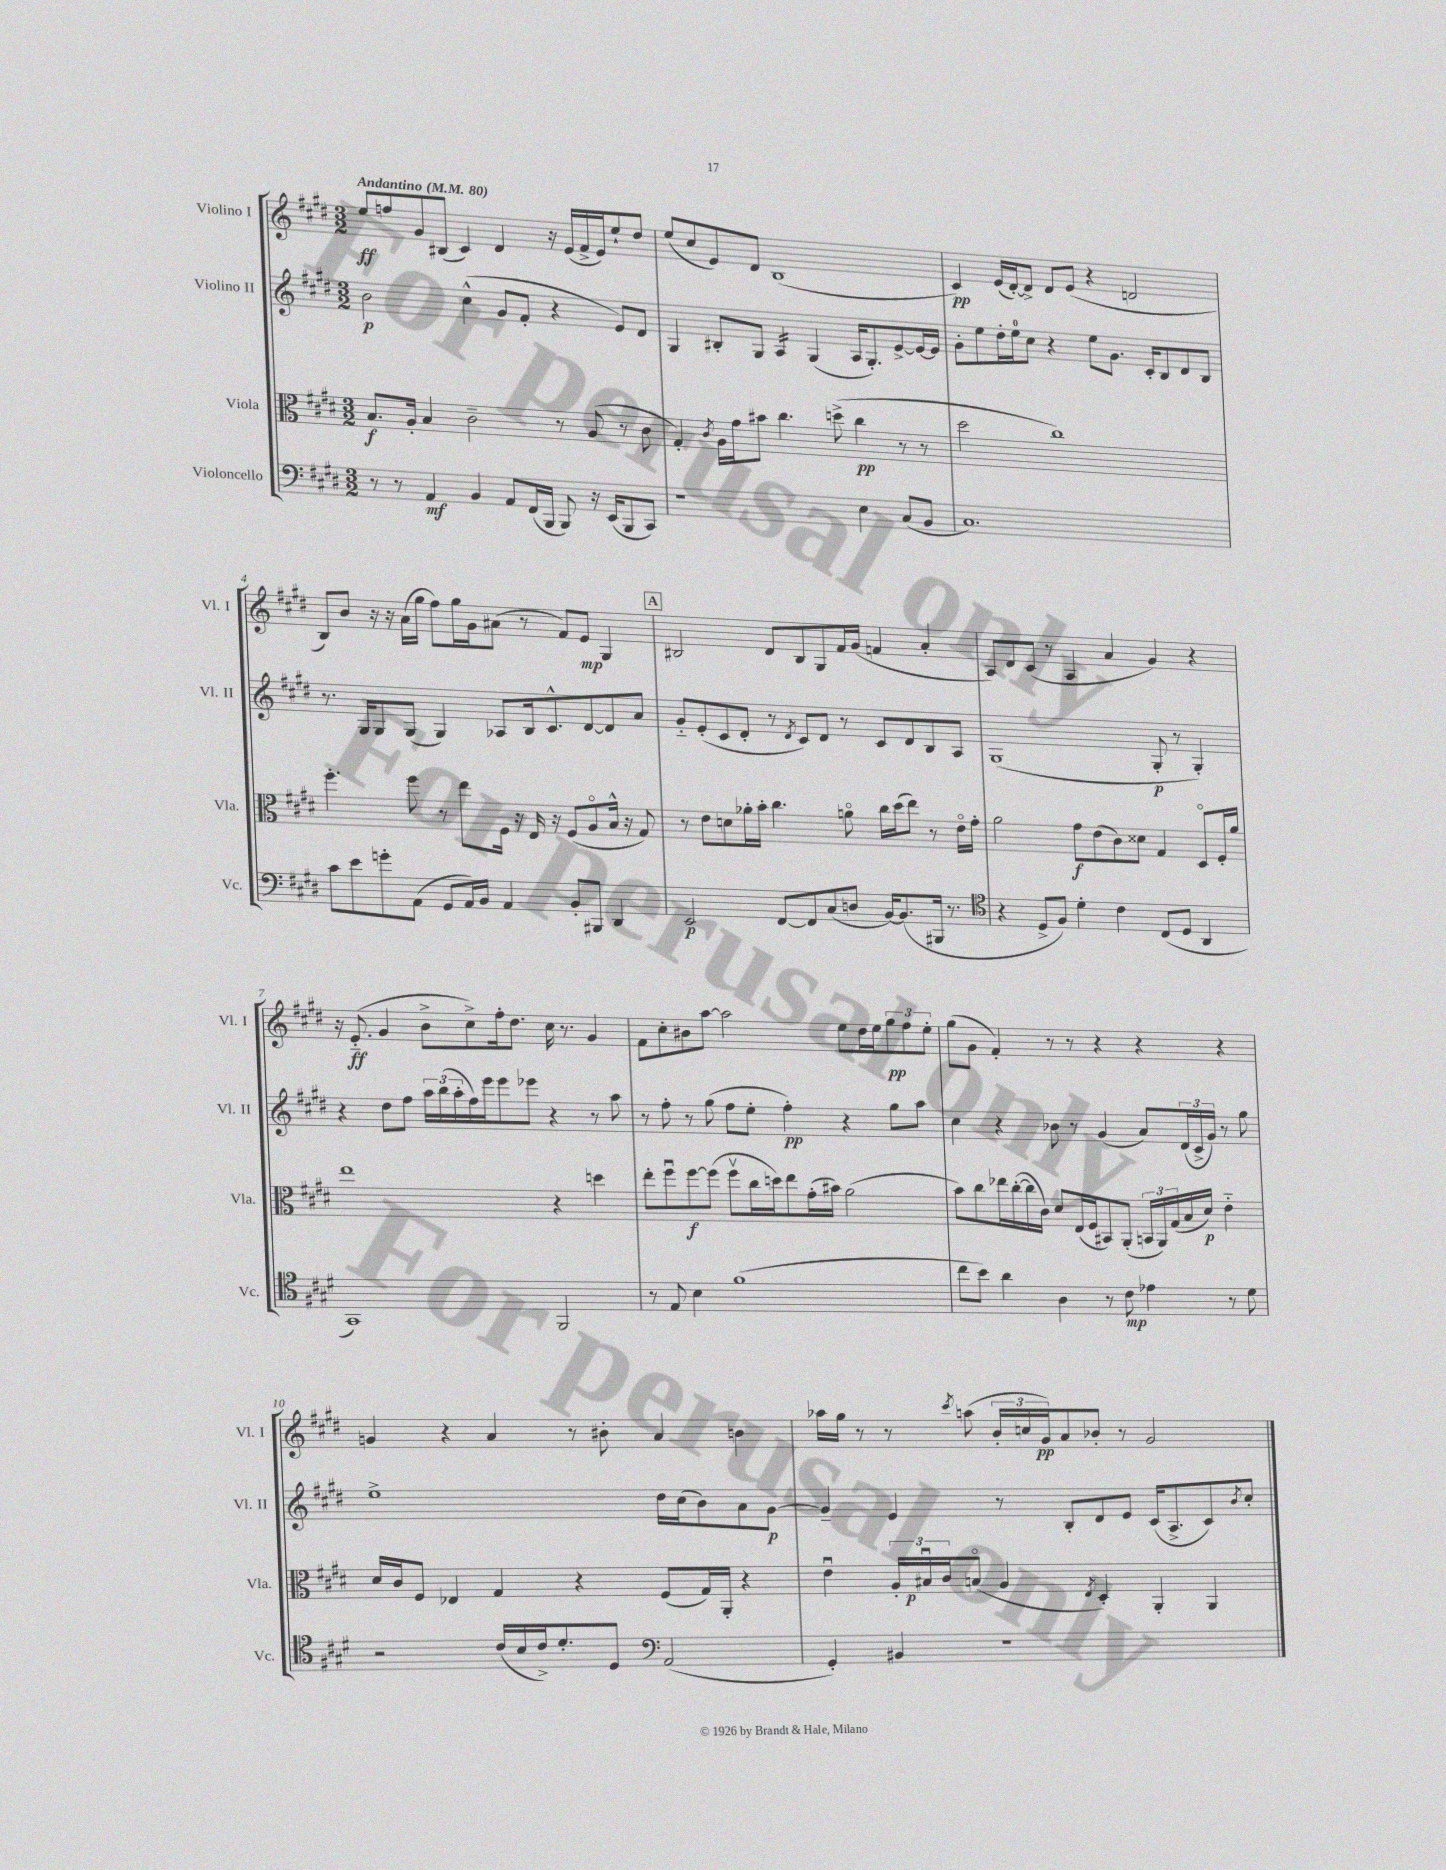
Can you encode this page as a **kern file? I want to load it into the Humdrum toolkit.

**kern	**dynam	**kern	**dynam	**kern	**dynam	**kern	**dynam
*part4	*part4	*part3	*part3	*part2	*part2	*part1	*part1
*staff4	*staff4	*staff3	*staff3	*staff2	*staff2	*staff1	*staff1
*I"Violoncello	*	*I"Viola	*	*I"Violino II	*	*I"Violino I	*
*I'Vc.	*	*I'Vla.	*	*I'Vl. II	*	*I'Vl. I	*
*clefF4	*	*clefC3	*	*clefG2	*	*clefG2	*
*k[f#c#g#d#]	*	*k[f#c#g#d#]	*	*k[f#c#g#d#]	*	*k[f#c#g#d#]	*
*M3/2	*	*M3/2	*	*M3/2	*	*M3/2	*
*MM80	*	*MM80	*	*MM80	*	*MM80	*
=1	=1	=1	=1	=1	=1	=1	=1
!	!	!	!	!	!	!LO:TX:a:B:t=Andantino	!
8r	.	8.B/L	f	2b\	p	8ee/L	ff
8r	.	.	.	.	.	8ffn/	.
.	.	16A'/Jk	.	.	.	.	.
4AA/	mf	4B/	.	.	.	8g#/	.
.	.	.	.	.	.	(8B#X/J	.
4BB/	.	2c#~\	.	(4cc#^^\	.	4c#/)	.
8AA/L	.	.	.	8g#/L	.	4d#/	.
(16FF#/L	.	.	.	8f#'/J	.	.	.
16BBB/JJ	.	.	.	.	.	.	.
8BBB/)	.	8r	.	4r	.	16r	.
.	.	.	.	.	.	(16e/LL	.
16r	.	(8A/	.	.	.	16f#^/	.
(16EE/KL	.	.	.	.	.	16e/J)	.
8BBB/	.	8r	.	8e/L)	.	8ee`/	.
8CC#/J)	.	8c#\	.	8d#/J	.	8dd#/J	.
=2	=2	=2	=2	=2	=2	=2	=2
1r	.	4G#'/)	.	4G#/	.	(8ee/L	.
.	.	.	.	.	.	8cc#/	.
.	.	8qc#/	.	.	.	.	.
.	.	16A\LL	.	8B#X'/L	.	8e/)	.
.	.	16g#\J	.	.	.	.	.
.	.	8b#X\J	.	8G#/J	.	8d#/J	.
*	*	*	*	*tremolo	*	*	*
.	.	4.cc#\	.	16A/LL	.	(1B	.
.	.	.	.	16A/	.	.	.
.	.	.	.	16A/	.	.	.
.	.	.	.	16A/JJ	.	.	.
*	*	*	*	*Xtremolo	*	*	*
.	.	.	.	(4G#/	.	.	.
.	.	(8ddn^\	.	.	.	.	.
4E\	.	4cc#\	pp	16A/KL	.	.	.
.	.	.	.	8.G#'/)	.	.	.
(8C#/L	.	8r	.	[8e^/	.	.	.
8BB/J	.	8r	.	16e/L_	.	.	.
.	.	.	.	16e/JJ]	.	.	.
=3	=3	=3	=3	=3	=3	=3	=3
1.C#)	.	2dd#\	.	8g#'\L	.	4c#/)	pp
.	.	.	.	8ee\	.	.	.
.	.	.	.	16dd#'\L	.	(16e/LL	.
.	.	.	.	16ee\J	.	[16d#'/J)	.
.	.	.	.	8cc#\J	.	8d#^/J]	.
.	.	1cc#)	.	4r	.	8d#/L	.
.	.	.	.	.	.	(8e/J	.
.	.	.	.	8ee\L	.	4r	.
.	.	.	.	8.g#\J	.	.	.
.	.	.	.	.	.	2dn/	.
.	.	.	.	16c#'/KL	.	.	.
.	.	.	.	8B/	.	.	.
.	.	.	.	8d#/	.	.	.
.	.	.	.	8B/J	.	.	.
!!LO:LB:g=z
=4	=4	=4	=4	=4	=4	=4	=4
8c#\L	.	4.ff#'\	.	8.r	.	8B/L)	.
8e\	.	.	.	.	.	8b/J	.
.	.	.	.	16G#/KL	.	.	.
8gn'\	.	.	.	8G#/	.	16r	.
.	.	.	.	.	.	16r	.
(8AA\J	.	8ff#\	.	(8G#/J	.	(16a\LL	.
.	.	.	.	.	.	16gg#\JJ	.
8GG#/L	.	8r	.	4G#/)	.	8ff#\L)	.
16AA/L)	.	8ee\L	.	.	.	16gg#\L	.
16BB/JJ	.	.	.	.	.	16g#\J	.
4AA/	.	16F#\Jk	.	8A-X/L	.	(8a#X\J	.
.	.	16r	.	.	.	.	.
.	.	16E/	.	16B/k	.	8r	.
.	.	16r	.	8.c#^^/	.	.	.
8BB'/L	.	(8F#/L	.	.	.	8f#/L)	.
8BBB#X/J	.	8A/	.	[8d#/	.	8e/J	mp
4DD#/	.	16B^^/Jk	.	8d#/]	.	4G#/	.
.	.	16r	.	.	.	.	.
.	.	8G#/)	.	8a/J	.	.	.
!!LO:REH:place=s1:t=A
=5	=5	=5	=5	=5	=5	=5	=5
2EE/	p	8r	.	8g#/L	.	2B#X/	.
.	.	8e\L	.	(8e'/	.	.	.
.	.	8dn\	.	8c#/	.	.	.
.	.	16a-X'\L	.	8d#'/J	.	.	.
.	.	16b'\JJ	.	.	.	.	.
[8FF#/L	.	4.cc#\	.	8r	.	8d#/L	.
.	.	.	.	8qd#/	.	.	.
8FF#/]	.	.	.	8c#/L)	.	8B#/	.
(8C#/	.	.	.	8d#/J	.	8G#/	.
8Dn/J	.	8an\	.	8r	.	16f#/L	.
.	.	.	.	.	.	(16g#/JJ	.
[16BB/KL)	.	16cc#\LL	.	8c#/L	.	4fn/	.
(8.BB/]	.	(16dd#\J	.	.	.	.	.
.	.	8ee\J)	.	8d#/	.	.	.
16BBB#X/Jk	.	8r	.	8B/	.	4a'/	.
8.r	.	.	.	.	.	.	.
.	.	16e\LL	.	8A/J	.	.	.
.	.	16g#'\JJ	.	.	.	.	.
=6	=6	=6	=6	=6	=6	=6	=6
*clefC4	*	*	*	*	*	*	*
4r	.	2a\	.	(1G#	.	8A/L)	.
.	.	.	.	.	.	8d#/	.
8D#^/L	.	.	.	.	.	(8c#/J	.
8F#/J)	.	.	.	.	.	8r	.
4d#'\	.	8g#\L	f	.	.	4A/	.
.	.	(8e\	.	.	.	.	.
4c#\	.	8c#\)	.	.	.	4a/	.
.	.	8d##X\J	.	.	.	.	.
(8C#/L	.	4G#/	.	8G#'/	p	4g#/)	.
8D#/J	.	.	.	8r	.	.	.
4AA/	.	8D#/L	.	4G#'/)	.	4r	.
.	.	16F#'/L	.	.	.	.	.
.	.	16a/JJ	.	.	.	.	.
!!LO:LB:g=z
=7	=7	=7	=7	=7	=7	=7	=7
1GG#)	.	1ee	.	4r	.	16r	.
.	.	.	.	.	.	(8.e/	ff
.	.	.	.	8dd#\L	.	4g#/	.
.	.	.	.	8ff#\J	.	.	.
.	.	.	.	24aa\LL	.	8b^\L	.
.	.	.	.	(24bb\	.	.	.
.	.	.	.	24aa'\	.	.	.
.	.	.	.	16ff#\)	.	8cc#^\)	.
.	.	.	.	16eee\J	.	.	.
.	.	.	.	8eee\	.	16ff#'\k	.
.	.	.	.	.	.	8.dd#\J	.
.	.	.	.	8eee-X\J	.	.	.
2FF#/	.	4r	.	4r	.	16cc#\	.
.	.	.	.	.	.	8.r	.
.	.	4ddn\	.	8r	.	4g#/	.
.	.	.	.	8aa\	.	.	.
=8	=8	=8	=8	=8	=8	=8	=8
8r	.	8ee'\L	.	8r	.	8f#\L	.
8E/	.	8ff#u\	.	8ff#'\	.	8cc#'\	.
4B\	.	[8ff#\	f	8r	.	8b#X\	.
.	.	(8ff#\J]	.	(8gg#\	.	[8aa\J	.
(1f#	.	8ff#v\L	.	8ff#\L	.	2aa\]	.
.	.	16cc#\L	.	8ee'\J	.	.	.
.	.	16ddn\J)	.	.	.	.	.
.	.	8ee\	.	4ff#'\)	pp	.	.
.	.	(16g#'\L	.	.	.	.	.
.	.	16b#X\JJ)	.	.	.	.	.
.	.	(2a\	.	4r	.	8ee\L	.
.	.	.	.	.	.	16dd#\L	.
.	.	.	.	.	.	16ee\J	.
.	.	.	.	8gg#\L	.	12gg#\	pp
.	.	.	.	.	.	12ff#\	.
.	.	.	.	8aa\J	.	.	.
.	.	.	.	.	.	12ee'\J	.
=9	=9	=9	=9	=9	=9	=9	=9
8cc#\L	.	8b\L)	.	4cc#\	.	(8gg#\L	.
8b\J)	.	8cc#\	.	.	.	8g#\J	.
4a\	.	16ee-X\L	.	4r	.	4f#'/)	.
.	.	([16cc#'\	.	.	.	.	.
.	.	16cc#\]	.	.	.	.	.
.	.	16c#\JJ)	.	.	.	.	.
4A\	.	8d#/L	.	8b-X\	.	8r	.
.	.	(16E/L	.	8r	.	8r	.
.	.	16F#/J	.	.	.	.	.
8r	.	8BB#X/)	.	(4g#/	.	4r	.
8c#\	mp	(8AA'/J	.	.	.	.	.
4e-X\	.	24BBn/LL	.	8a/L)	.	4r	.
.	.	24AA/)	.	.	.	.	.
.	.	(24G#/	.	.	.	.	.
.	.	16B/	.	(24d#/L	.	.	.
.	.	.	.	24c#^/	.	.	.
.	.	16d#/JJ)	p	.	.	.	.
.	.	.	.	24g#/JJ)	.	.	.
8r	.	4e\	.	8r	.	4r	.
8d#\	.	.	.	8gg#\	.	.	.
!!LO:LB:g=z
=10	=10	=10	=10	=10	=10	=10	=10
2r	.	16d#/LL	.	1ee^	.	4gn/	.
.	.	16c#/J	.	.	.	.	.
.	.	8F#/J	.	.	.	.	.
.	.	4E-X/	.	.	.	4r	.
(16c#/LL	.	4G#/	.	.	.	4a/	.
16B/	.	.	.	.	.	.	.
16c#^/J)	.	.	.	.	.	.	.
8.d#'/	.	.	.	.	.	.	.
.	.	4r	.	.	.	8r	.
8D#/J	.	.	.	.	.	8b#X'\	.
*clefF4	*	*	*	*	*	*	*
(2AA/	.	(8F#/L	.	16dd#\LL	.	4a/	.
.	.	.	.	(16cc#\J	.	.	.
.	.	16G#/L)	.	8b\)	.	.	.
.	.	16AA'/JJ	.	.	.	.	.
.	.	4r	.	8a\	.	4bn\	.
.	.	.	.	[8g#\J	p	.	.
=11	=11	=11	=11	=11	=11	=11	=11
4GG#'/)	.	4eu\	.	4g#~/]	.	16aa-X\LL	.
.	.	.	.	.	.	16gg#\JJ	.
.	.	.	.	.	.	8r	.
4BB#X/	.	24A'/LL	.	4e/	.	8r	.
.	.	24B#Xu/	p	.	.	.	.
.	.	24c#/J	.	.	.	.	.
.	.	.	.	.	.	8qccc#/	.
.	.	(8Bn/J	.	.	.	(8aan\	.
1r	.	4A/	.	8r	.	24b'/LL	.
.	.	.	.	.	.	24ccn/	.
.	.	.	.	.	.	24g#/J)	pp
.	.	.	.	8B'/L	.	8a/	.
.	.	8qE/	.	.	.	.	.
.	.	4D#'/)	.	8d#/	.	8b-X'/J	.
.	.	.	.	8e/J	.	8r	.
.	.	4AA'/	.	(16c#/KL	.	2g#/	.
.	.	.	.	8.A^/	.	.	.
.	.	4AA/	.	8c#/)	.	.	.
.	.	.	.	8qb/	.	.	.
.	.	.	.	8cc#'/J	.	.	.
==	==	==	==	==	==	==	==
*-	*-	*-	*-	*-	*-	*-	*-
